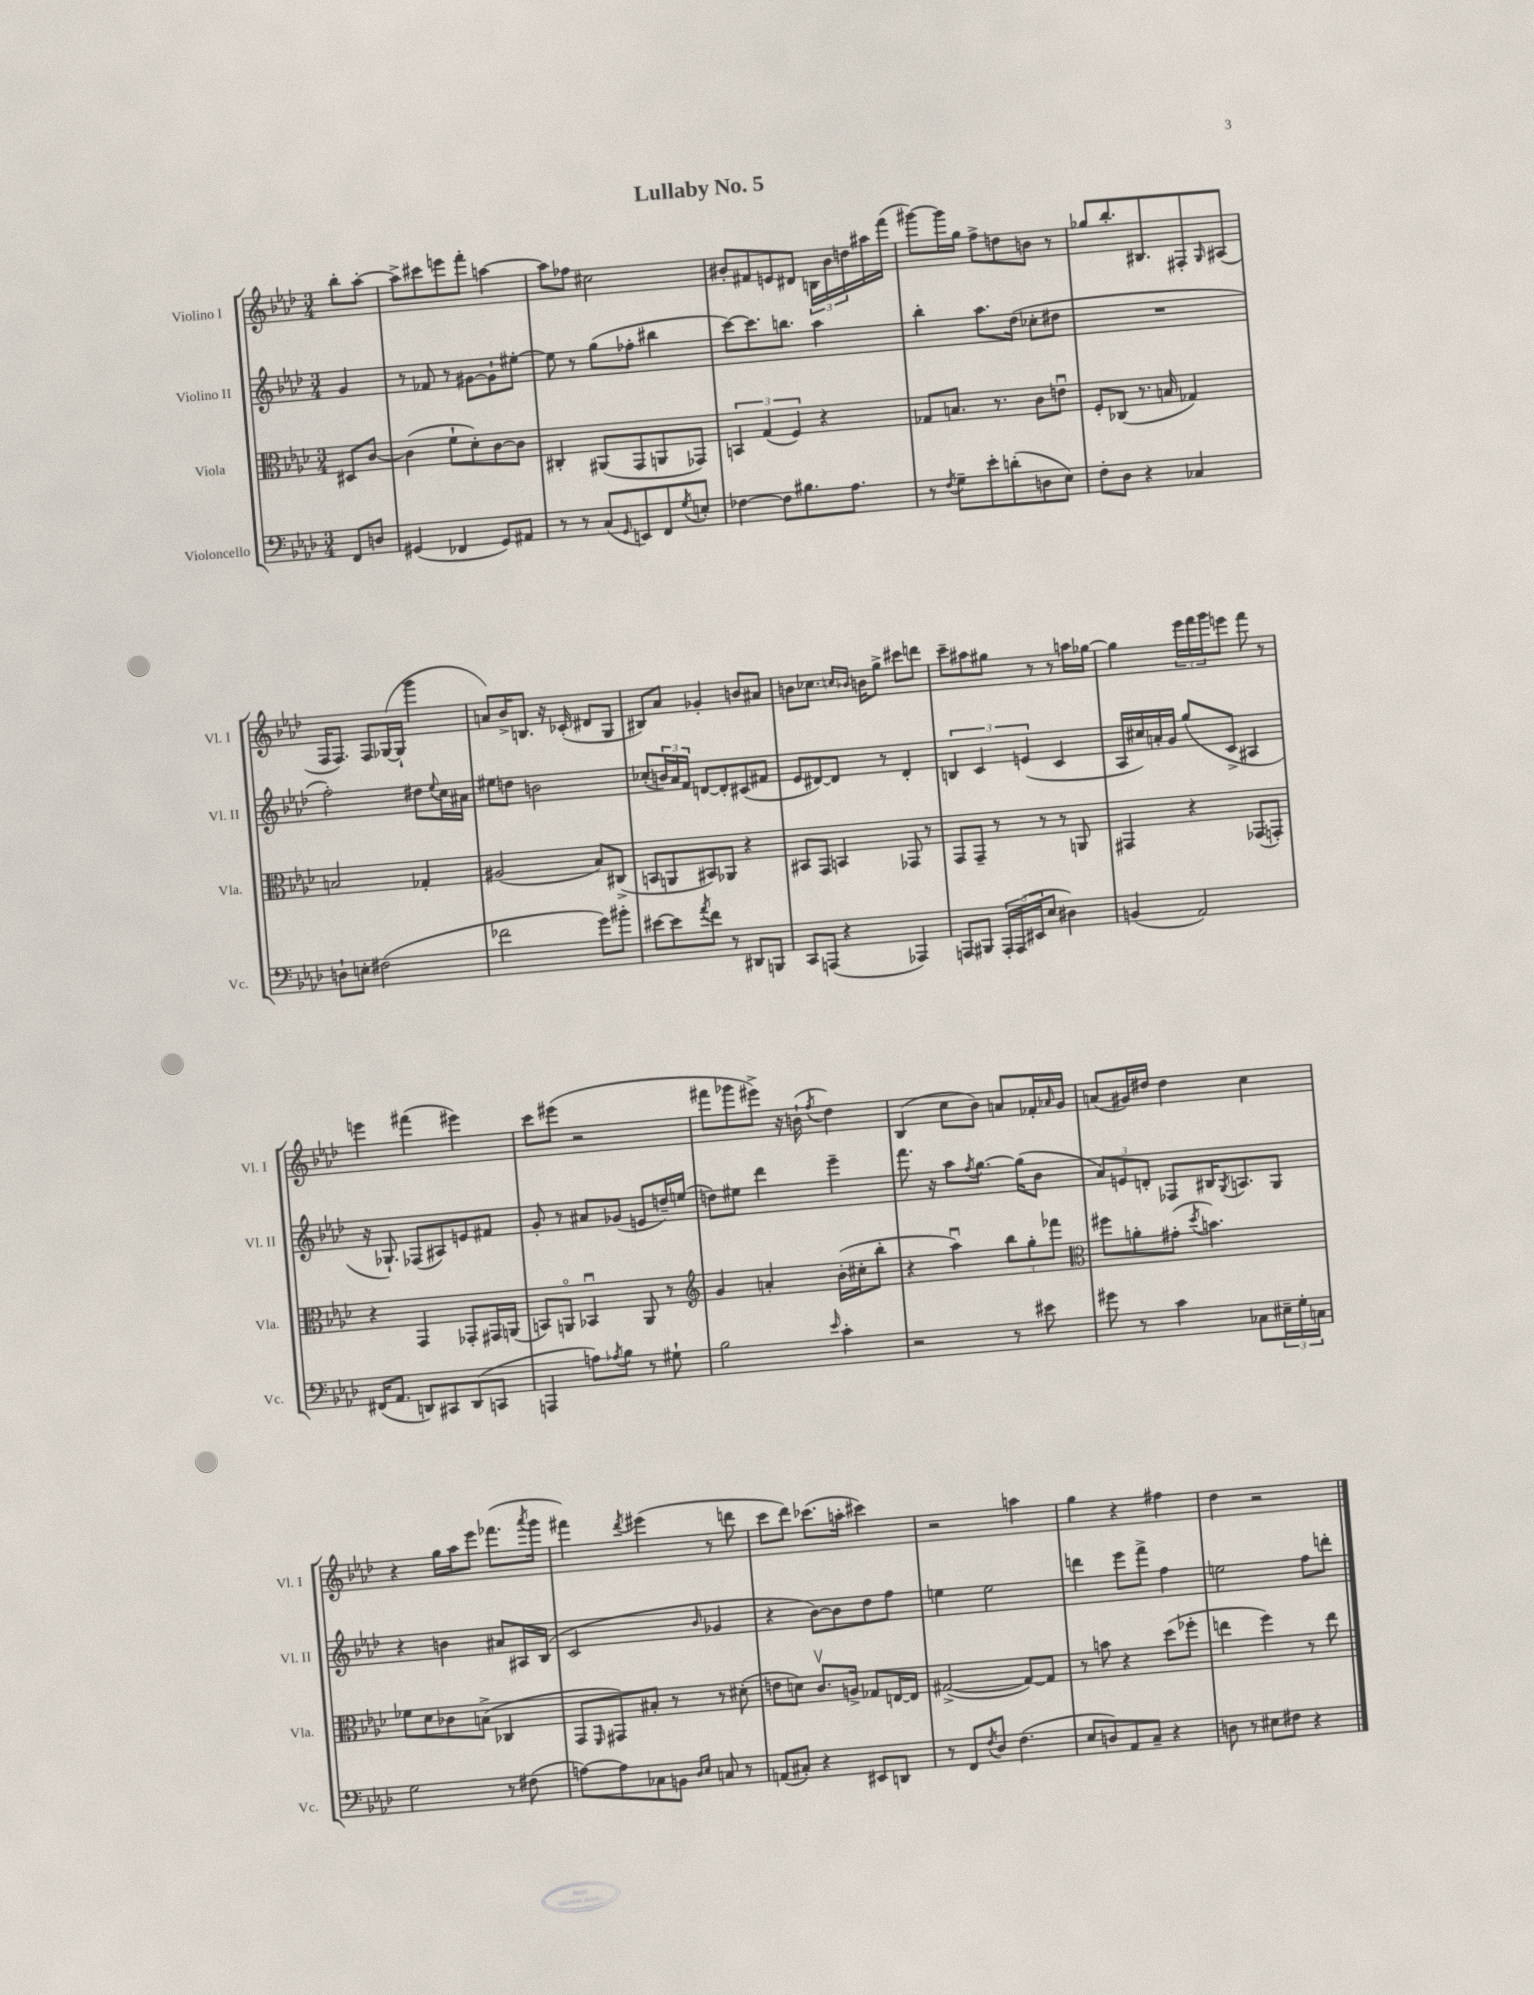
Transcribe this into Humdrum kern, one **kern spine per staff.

**kern	**kern	**kern	**kern
*staff4	*staff3	*staff2	*staff1
*clefF4	*clefC3	*clefG2	*clefG2
*k[b-e-a-d-]	*k[b-e-a-d-]	*k[b-e-a-d-]	*k[b-e-a-d-]
*M3/4	*M3/4	*M3/4	*M3/4
8FF/L	8D#/L	4g/	8bb-'\L
8D/J	[8c/J	.	[8aa-'\J
=	=	=	=
(4GG#/	(4c\]	8r	8aa-^\]L
.	.	8f-/	8ccc#\
4FF-/	8f`\L	8r	8eee\
.	8d-'\)	[8g#\L	8fff'\J
8GG#/L)	[8c\	8g#`\]	[4aa\
8AA#/J	8c\]J	[8ee#'\J	.
=	=	=	=
8r	4C#'/	8ee#\]	8aa\]L
8r	.	8r	8ff-\J
(8C/L	(8AA#/L	(8gg\L	2cc#\
16qqGG/	.	.	.
8EE/)	8GG/	8ff-'\J	.
8FF/	8AA/	4bb#\	.
8qG/	.	.	.
8E'/J	8GG-/J)	.	.
=	=	=	=
[4F-\	6BB/	[8ccc\L)	8b#'/L
.	.	8.ccc\]	8f#/
.	(6G/	.	.
8F-\]L	.	.	8e/
.	.	8.bb\J	.
.	6F/)	.	.
8.B#\	.	.	8d#/J
.	4r	4aa-\	24B\LL
.	.	.	24b#\
8.A-\J	.	.	.
.	.	.	24dd\
.	.	.	16aa#\
.	.	.	(16fff\JJ
=	=	=	=
8r	8G-/L	4bb-'\	[8ggg#\L)
8qF/	.	.	.
8G~\L	8.B/J	.	16ggg#\]L
.	.	.	16gg\JJ
8e-'\	.	8.aa-\L	8ff^\L
.	8.r	.	.
(8d'\	.	.	8dd\
.	.	(16dd-\Jk	.
8D\	8c\L	8cc-'\L	8b\J
8E-\J)	8eu\J	8dd#\J	8r
=	=	=	=
8F'\L	8F'/L	2.r	8gg-/L
8D-\J	(8C-/J	.	8.bb-'/
4r	8.r	.	.
.	.	.	8.B#/
.	16B/	.	.
4C-/	4G-/)	.	8F#'/
.	.	.	16qqG/
.	.	.	(8A#/J
=	=	=	=
8D`\L	2B/	2ff'\)	16F/LK
.	.	.	8.F/J)
8E'\J	.	.	.
(2F#\	.	.	8F/L
.	.	.	([16G-/L
.	.	.	16G-`/]JJ
.	4G-'/	8dd#\L	4ggg\
.	.	8qqee-/	.
.	.	16cc\L	.
.	.	16a#\JJ	.
=	=	=	=
2f-\	(2A#/	8ee#\L	8a/L)
.	.	8dd\J	16b-^/K
.	.	.	8.B/J
.	.	2b\	.
.	.	.	16r
.	.	.	(16c-'/
8g\L)	8B-/L)	.	8d#/L
8b#'\J	(8C#^/J	.	8G/J
=	=	=	=
[8e#\L	8BB/L	(8cc-'/L	8B#/L)
8e#\]	8AA/	24b/L)	8a-/J
.	.	24a-/	.
.	.	24f/JJ	.
8qa-/	.	.	.
8f\J	8BB#/)	[8d/L	4g-'/
8r	8AA-/J	8d'/]	.
8DD#/L	4r	(8c#/	8b/L
8BBB/J	.	8f#/J	8a#/J
=	=	=	=
8CC/L	8BB#/L	8e-/L	8b\L
(8AAA/J	8GG/J	[8d#/)	8.cc-\J
4r	4BB/	8d#/]J	.
.	.	.	16qqcc/LL
.	.	.	16qqb-/JJ
.	.	.	16b\LK
.	.	8r	8gg^\J
4AAA-/)	8GG-/	4d#'/	8ccc#\L
.	8r	.	8ddd\J
=	=	=	=
8AAA/L	8GG/L	6B/	8ccc~\L
8BBB#/J	8GG~/J	.	8aa#\
.	.	6c/	.
24AAA'/LL	8r	.	8gg#\J
(24AAA/	.	.	.
24EE#/J	.	(6e/	.
8E-/J	8r	.	8r
4D#\)	8r	4c/	8r
.	8AA/	.	16aa\LL
.	.	.	[16gg-\JJ
=	=	=	=
(4BB/	4GG#/	16A-/LL	4gg-\]
.	.	16cc#/)	.
.	.	16a'/	.
.	.	16g/JJ	.
2AA-/)	4r	(8gg/L	24eee-\LL
.	.	.	24fff\
.	.	.	24ggg\J
.	.	8c^/J	8eee\J
.	(8GG-/L	4A#/	8fff\
.	8GG'/J)	.	8r
=	=	=	=
(16FF#/LK	4r	16r	4eee\
8.AA-/J	.	8.G-`/)	.
8DD/L)	4GG/	(8F-/L	(4fff#\
8CC#/	.	8A#/)	.
(8DD/	8GG-'/L	8e/	4eee#\)
8CC/J	16GG#/L	8f#/J	.
.	(16AA/JJ	.	.
=	=	=	=
4AAA/	8BB/L)	8g'/	8ccc\L
.	8AAo/J	8r	(8eee#\J
8A\L)	4BB-u/	8a#/L	2r
8qA-/	.	.	.
8B-\J	.	(8g-/J	.
8r	8AA/	8e/L	.
8G#`\	8r	16dd~/L)	.
.	.	(16ee/JJ	.
=	=	=	=
*	*clefG2	*	*
2B-\	4g/	8dd\L)	8fff#\L
.	.	8ee#\J	8ggg-\
.	4a'/	4ddd-\	8eee#^\J)
.	.	.	16r
.	.	.	(16b`\
16qqe-/	.	.	8qff/
4c'\	(16b-'\LL	4eee-~\	4dd-\)
.	16cc#'\J	.	.
.	8bb-'\J	.	.
=	=	=	=
2r	4r	8.fff\	(4B-/
.	.	16r	.
.	4aa-u\)	8aa-\L	8cc\L
.	.	8qff/	.
.	.	[8.gg\J	8b-\J)
8r	12bb-\L	.	8a/L
.	.	(16gg\]LK	.
.	12gg'\	.	.
8e#\	.	8b-\J	16f-'/L
.	12fff-\J	.	.
.	.	.	16qqa-/
.	.	.	16g/JJ
=	=	=	=
*	*clefC3	*	*
8g#\	8ff#\L	12a-/L)	(8a/L
.	.	12e/	.
8r	8a'\	.	16g#/L)
.	.	12d'/J	.
.	.	.	16dd#/JJ
4c\	(8g#'\J	8F-/L	4dd#\
.	8qdd-/	.	.
.	4.b\)	16B#/K	.
.	.	8qG/	.
.	.	8.A/	.
8C-\L	.	.	4cc\
24E#~\L	.	8G/J	.
24G'\	.	.	.
24C\JJ	.	.	.
=	=	=	=
2G\	8f-\L	4r	4r
.	8d-\	.	.
.	8c-\	4b\	16gg\LL
.	.	.	16aa-\J
.	(8B^\J	.	8eee-\J
8r	4C-/	8a#/L	(8.fff-\L
(8F#\	.	16A#/L	.
.	.	.	8qaaa-/
.	.	(16B-/JJ	16ggg\Jk
=	=	=	=
[8A\L)	8GG/L	2c/	4fff#\)
.	16qqFF/	.	.
8A\]	8GG#/)	.	.
.	.	.	8qddd-/
8C-\	8B#'/J	.	(4eee#\
8BB\J	8r	.	.
16qqD-/LL	.	.	.
16qqE-/JJ	.	16qqb-/	.
8C/	8r	4g-/	8r
8r	(8d#'\	.	8ddd\
=	=	=	=
(8AA/L	8e\L	4r	8ccc\L
8C#'/J)	8d\J)	.	8ddd-\J)
4r	8.cv/L	[8b-\L)	(8.ccc-\L
.	.	8b-\]	.
.	16A^/Jk	.	16aa'\Jk
8EE#/L	8G-/L	8dd-\	4ccc#\)
8DD/J	[16E/L	8ff\J	.
.	16E/]JJ	.	.
=	=	=	=
8r	([2G#^/	4ee\	2r
8FF/L	.	.	.
8qF/	.	.	.
8D-/J	.	2ee\	.
(4.F\	.	.	.
.	8G#/_L)	.	4aa\
.	8G#/]J	.	.
=	=	=	=
8E-/L	8r	4ddd\	4gg\
8D/)	8b\	.	.
8AA-/	4r	8eee-\L	4r
8C~/J	.	8fff^\J	.
4r	(8dd-\L	4ff\	4ff#\
.	8ff-'\J	.	.
=	=	=	=
8D\	4ee\	2ee\	4dd-\
8r	.	.	.
8E#\L	4ff\)	.	2r
8F#\J	.	.	.
4r	8r	8ff\L	.
.	8ee\	8ddd'\J	.
==	==	==	==
*-	*-	*-	*-
